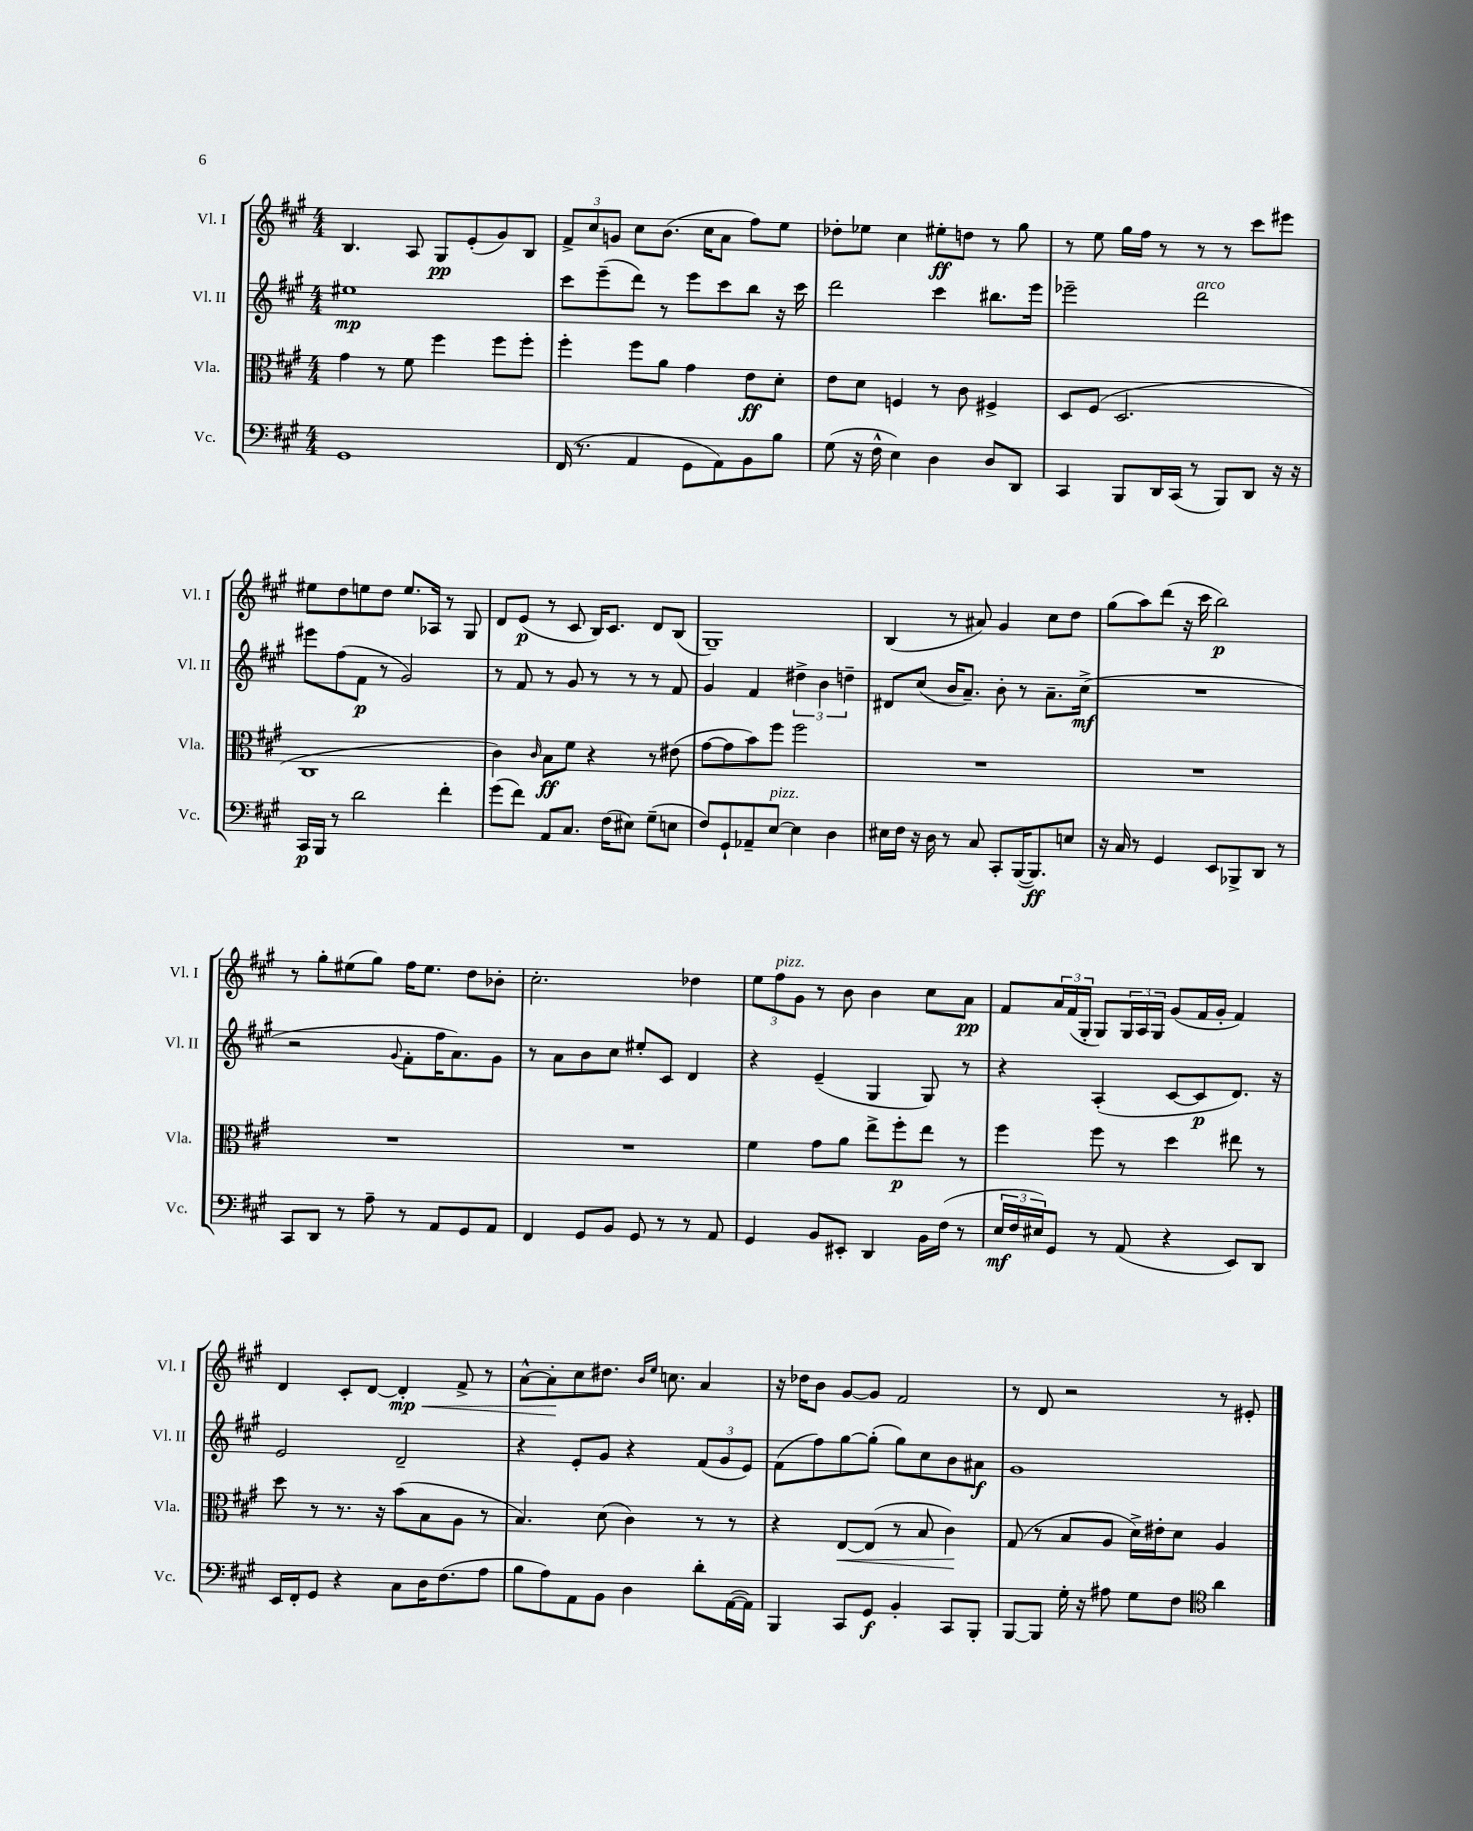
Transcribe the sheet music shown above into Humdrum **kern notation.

**kern	**dynam	**kern	**dynam	**kern	**dynam	**kern	**dynam
*part4	*part4	*part3	*part3	*part2	*part2	*part1	*part1
*staff4	*staff4	*staff3	*staff3	*staff2	*staff2	*staff1	*staff1
*I"Vc.	*	*I"Vla.	*	*I"Vl. II	*	*I"Vl. I	*
*I'Vc.	*	*I'Vla.	*	*I'Vl. II	*	*I'Vl. I	*
*clefF4	*	*clefC3	*	*clefG2	*	*clefG2	*
*k[f#c#g#]	*	*k[f#c#g#]	*	*k[f#c#g#]	*	*k[f#c#g#]	*
*M4/4	*	*M4/4	*	*M4/4	*	*M4/4	*
=15	=15	=15	=15	=15	=15	=15	=15
1GG#	.	4g#\	.	1ee#X	mp	4.B/	.
.	.	8r	.	.	.	.	.
.	.	8f#\	.	.	.	8A/	.
.	.	4ff#\	.	.	.	8G#/L	pp
.	.	.	.	.	.	(8e'/	.
.	.	8ff#\L	.	.	.	8g#/)	.
.	.	8ff#'\J	.	.	.	8B/J	.
=16	=16	=16	=16	=16	=16	=16	=16
(16FF#/	.	4ff#'\	.	8ccc#\L	.	12f#^/L	.
8.r	.	.	.	.	.	.	.
.	.	.	.	.	.	12cc#/	.
.	.	.	.	(8eee~\	.	.	.
.	.	.	.	.	.	12gn/J	.
4AA/	.	8ff#\L	.	8ddd\J)	.	8cc#\L	.
.	.	8a\J	.	8r	.	(8.b\J	.
8GG#\L	.	4g#\	.	8eee\L	.	.	.
.	.	.	.	.	.	16cc#\KL	.
8AA\)	.	.	.	8ccc#\	.	8a\J	.
8BB\	.	8e\L	ff	8bb\J	.	8ff#\L)	.
8B\J	.	8d'\J	.	16r	.	8ee\J	.
.	.	.	.	16ccc#\	.	.	.
=17	=17	=17	=17	=17	=17	=17	=17
(8G#\	.	8e\L	.	2ddd\	.	8dd-X'\L	.
16r	.	8d\J	.	.	.	8ee-X\J	.
16F#^^\	.	.	.	.	.	.	.
4E\)	.	4Fn/	.	.	.	4cc#\	.
4D\	.	8r	.	4ccc#\	.	8ee#X'\L	ff
.	.	8c#\	.	.	.	8ddn\J	.
8D/L	.	4F#X^/	.	8.bb#X\L	.	8r	.
8DD/J	.	.	.	.	.	8gg#\	.
.	.	.	.	16eee\Jk	.	.	.
=18	=18	=18	=18	=18	=18	=18	=18
4CC#/	.	8D/L	.	2eee-X~\	.	8r	.
.	.	(8F#/J	.	.	.	8ee\	.
8BBB/L	.	2.D/	.	.	.	16gg#\LL	.
.	.	.	.	.	.	16ff#\JJ	.
16DD/L	.	.	.	.	.	8r	.
(16CC#/JJ	.	.	.	.	.	.	.
!	!	!	!	!LO:TX:a:i:t=arco	!	!	!
8r	.	.	.	2ddd\	.	8r	.
8BBB/L)	.	.	.	.	.	8r	.
8DD/J	.	.	.	.	.	8ccc#\L	.
16r	.	.	.	.	.	8eee#X\J	.
16r	.	.	.	.	.	.	.
!!LO:LB:g=z
=19	=19	=19	=19	=19	=19	=19	=19
16CC#/LL	p	1C#	.	8eee#X\L	.	8ee#X\L	.
16BBB/JJ	.	.	.	.	.	.	.
8r	.	.	.	(8ff#\	.	8dd\	.
2d\	.	.	.	8f#\J	p	8een\	.
.	.	.	.	8r	.	8dd\J	.
.	.	.	.	2g#/)	.	8.ee/L	.
.	.	.	.	.	.	16A-X/Jk	.
4f#'\	.	.	.	.	.	8r	.
.	.	.	.	.	.	8G#/	.
=20	=20	=20	=20	=20	=20	=20	=20
(8g#\L	.	4c#\)	.	8r	.	8d/L	.
8f#\J)	.	.	.	8f#/	.	(8e/J	p
.	.	16qqc#/	.	.	.	.	.
8AA/L	.	8B\L	ff	8r	.	8r	.
8.C#/J	.	8f#\J	.	8g#/	.	8c#/	.
.	.	4r	.	8r	.	16B/KL)	.
(16F#\KL	.	.	.	.	.	8.c#/J	.
8E#X\J)	.	.	.	8r	.	.	.
(8G#~\L	.	8r	.	8r	.	8d/L	.
8En\J	.	(8e#X\	.	8f#/	.	(8B/J	.
=21	=21	=21	=21	=21	=21	=21	=21
8F#/L)	.	[8g#\L	.	4g#/	.	1G#~)	.
8GG#`/	.	8g#\]	.	.	.	.	.
8AA-X~/	.	8b\)	.	4f#/	.	.	.
!LO:TX:a:i:t=pizz.	!	!	!	!	!	!	!
[8E/J	.	8ff#\J	.	.	.	.	.
4E\]	.	2ff#\	.	6dd#X^\	.	.	.
.	.	.	.	6b\	.	.	.
4D\	.	.	.	.	.	.	.
.	.	.	.	6ddn~\	.	.	.
=22	=22	=22	=22	=22	=22	=22	=22
16E#X\LL	.	1r	.	8d#X/L	.	(4B/	.
16F#\JJ	.	.	.	.	.	.	.
16r	.	.	.	(8cc#/J	.	.	.
16D\	.	.	.	.	.	.	.
8r	.	.	.	16b/KL	.	8r	.
.	.	.	.	8.a~/J)	.	.	.
8C#/	.	.	.	.	.	8a#X/)	.
8CC#'/L	.	.	.	8b'\	.	4g#/	.
([16BBB/K	.	.	.	8r	.	.	.
8.BBB/])	ff	.	.	.	.	.	.
.	.	.	.	8.a~\L	.	8cc#\L	.
8En/J	.	.	.	.	.	8dd\J	.
.	.	.	.	(16cc#^\Jk	mf	.	.
=23	=23	=23	=23	=23	=23	=23	=23
16r	.	1r	.	1r	.	(8gg#\L	.
16C#/	.	.	.	.	.	.	.
8r	.	.	.	.	.	8aa\)	.
4GG#/	.	.	.	.	.	(8ddd\J	.
.	.	.	.	.	.	16r	.
.	.	.	.	.	.	16ccc#\	.
8EE/L	.	.	.	.	.	2bb\)	p
8BBB-X^/	.	.	.	.	.	.	.
8DD/J	.	.	.	.	.	.	.
8r	.	.	.	.	.	.	.
!!LO:LB:g=z
=24	=24	=24	=24	=24	=24	=24	=24
8CC#/L	.	1r	.	2r	.	8r	.
8DD/J	.	.	.	.	.	8gg#'\L	.
8r	.	.	.	.	.	(8ee#X\	.
8A~\	.	.	.	.	.	8gg#\J)	.
.	.	.	.	8qqg#/	.	.	.
8r	.	.	.	8f#'\L	.	16ff#\KL	.
.	.	.	.	.	.	8.ee#\J	.
8AA/L	.	.	.	16ff#\K	.	.	.
.	.	.	.	8.a\)	.	.	.
8GG#/	.	.	.	.	.	8dd\L	.
8AA/J	.	.	.	8g#\J	.	8b-X'\J	.
=25	=25	=25	=25	=25	=25	=25	=25
4FF#/	.	1r	.	8r	.	2.cc#'\	.
.	.	.	.	8a\L	.	.	.
8GG#/L	.	.	.	8b\	.	.	.
8BB/J	.	.	.	8cc#\J	.	.	.
8GG#/	.	.	.	8ee#X'/L	.	.	.
8r	.	.	.	8c#/J	.	.	.
8r	.	.	.	4d/	.	4dd-X\	.
8AA/	.	.	.	.	.	.	.
=26	=26	=26	=26	=26	=26	=26	=26
4GG#/	.	4f#\	.	4r	.	12ee\L	.
!	!	!	!	!	!	!LO:TX:a:i:t=pizz.	!
.	.	.	.	.	.	12ff#\	.
.	.	.	.	.	.	12g#\J	.
8BB/L	.	8g#\L	.	(4e~/	.	8r	.
8EE#X'/J	.	8a\J	.	.	.	8b\	.
4DD/	.	8ee^\L	.	4G#/	.	4b\	.
.	.	8ff#'\	p	.	.	.	.
16BB\LL	.	8ee\J	.	8G#/)	.	8cc#\L	.
(16F#\JJ	.	.	.	.	.	.	.
8r	.	8r	.	8r	.	8a\J	pp
=27	=27	=27	=27	=27	=27	=27	=27
24E/LL	mf	4ff#\	.	4r	.	8f#/L	.
24F#/	.	.	.	.	.	.	.
24E#X/J)	.	.	.	.	.	.	.
8GG#/J	.	.	.	.	.	24a/L	.
.	.	.	.	.	.	(24f#/	.
.	.	.	.	.	.	24G#'/JJ	.
8r	.	8ff#\	.	(4A'/	.	8G#/L)	.
(8AA/	.	8r	.	.	.	24G#/L	.
.	.	.	.	.	.	24A/	.
.	.	.	.	.	.	24G#/JJ	.
4r	.	4dd\	.	[8c#/L	.	(8g#/L	.
.	.	.	.	8c#/]	p	16f#/L	.
.	.	.	.	.	.	16g#'/JJ	.
8EE/L)	.	8ee#X\	.	8.d/J)	.	4f#/)	.
8DD/J	.	8r	.	.	.	.	.
.	.	.	.	16r	.	.	.
!!LO:LB:g=z
=28	=28	=28	=28	=28	=28	=28	=28
16EE/LL	.	8dd\	.	2e/	.	4d/	.
16FF#'/J	.	.	.	.	.	.	.
8GG#/J	.	8r	.	.	.	.	.
4r	.	8.r	.	.	.	8c#'/L	.
.	.	.	.	.	.	[8d/J	.
.	.	16r	.	.	.	.	.
!	!	!	!	!	!	!	!LO:HP:b
8C#\L	.	(8b\L	.	2d~/	.	4d'/]	< mp
16D\K	.	8B\	.	.	.	.	.
(8.F#\	.	.	.	.	.	.	.
.	.	8A\J	.	.	.	8f#^/	.
8A\J	.	8r	.	.	.	8r	.
=29	=29	=29	=29	=29	=29	=29	=29
8B\L	.	4.B/)	.	4r	.	[8a^^\L	.
8A\)	.	.	.	.	.	8a'\]	.
8AA\	.	.	.	8e'/L	.	8cc#\	[
8BB\J	.	(8d\	.	8g#/J	.	8.dd#X\J	.
4D\	.	4c#\)	.	4r	.	.	.
.	.	.	.	.	.	16qqb/LL	.
.	.	.	.	.	.	16qqee/JJ	.
.	.	.	.	.	.	8.ccn\	.
8d'\L	.	8r	.	(12f#/L	.	4a/	.
.	.	.	.	12g#/	.	.	.
([16AA\L	.	8r	.	.	.	.	.
.	.	.	.	12e/J)	.	.	.
16AA\JJ])	.	.	.	.	.	.	.
=30	=30	=30	=30	=30	=30	=30	=30
4BBB/	.	4r	.	(8f#\L	.	16r	.
.	.	.	.	.	.	16dd-X\KL	.
.	.	.	.	8ff#\)	.	8b\J	.
!	!	!	!LO:HP:b	!	!	!	!
8CC#/L	.	[8E/L	<	[8gg#\	.	[8g#/L	.
8GG#/J	f	(8E/J]	.	(8gg#'\J]	.	8g#/J]	.
4BB'/	.	8r	.	8gg#\L)	.	2f#/	.
.	.	8B/	.	8cc#\	.	.	.
8CC#/L	.	4c#\)	.	8b\	.	.	.
8BBB'/J	.	.	.	8a#X\J	f	.	.
.	.	.	[	.	.	.	.
=31	=31	=31	=31	=31	=31	=31	=31
[8BBB/L	.	(8G#/	.	1g#	.	8r	.
8BBB/J]	.	8r	.	.	.	8d/	.
16G#'\	.	8B/L	.	.	.	2r	.
16r	.	.	.	.	.	.	.
8A#X\	.	8A/J	.	.	.	.	.
8G#\L	.	16d^\LL)	.	.	.	.	.
.	.	16e#X'\J	.	.	.	.	.
8F#\J	.	8d\J	.	.	.	.	.
*clefC4	*	*	*	*	*	*	*
4a\	.	4A/	.	.	.	8r	.
.	.	.	.	.	.	8e#X'/	.
==	==	==	==	==	==	==	==
*-	*-	*-	*-	*-	*-	*-	*-
